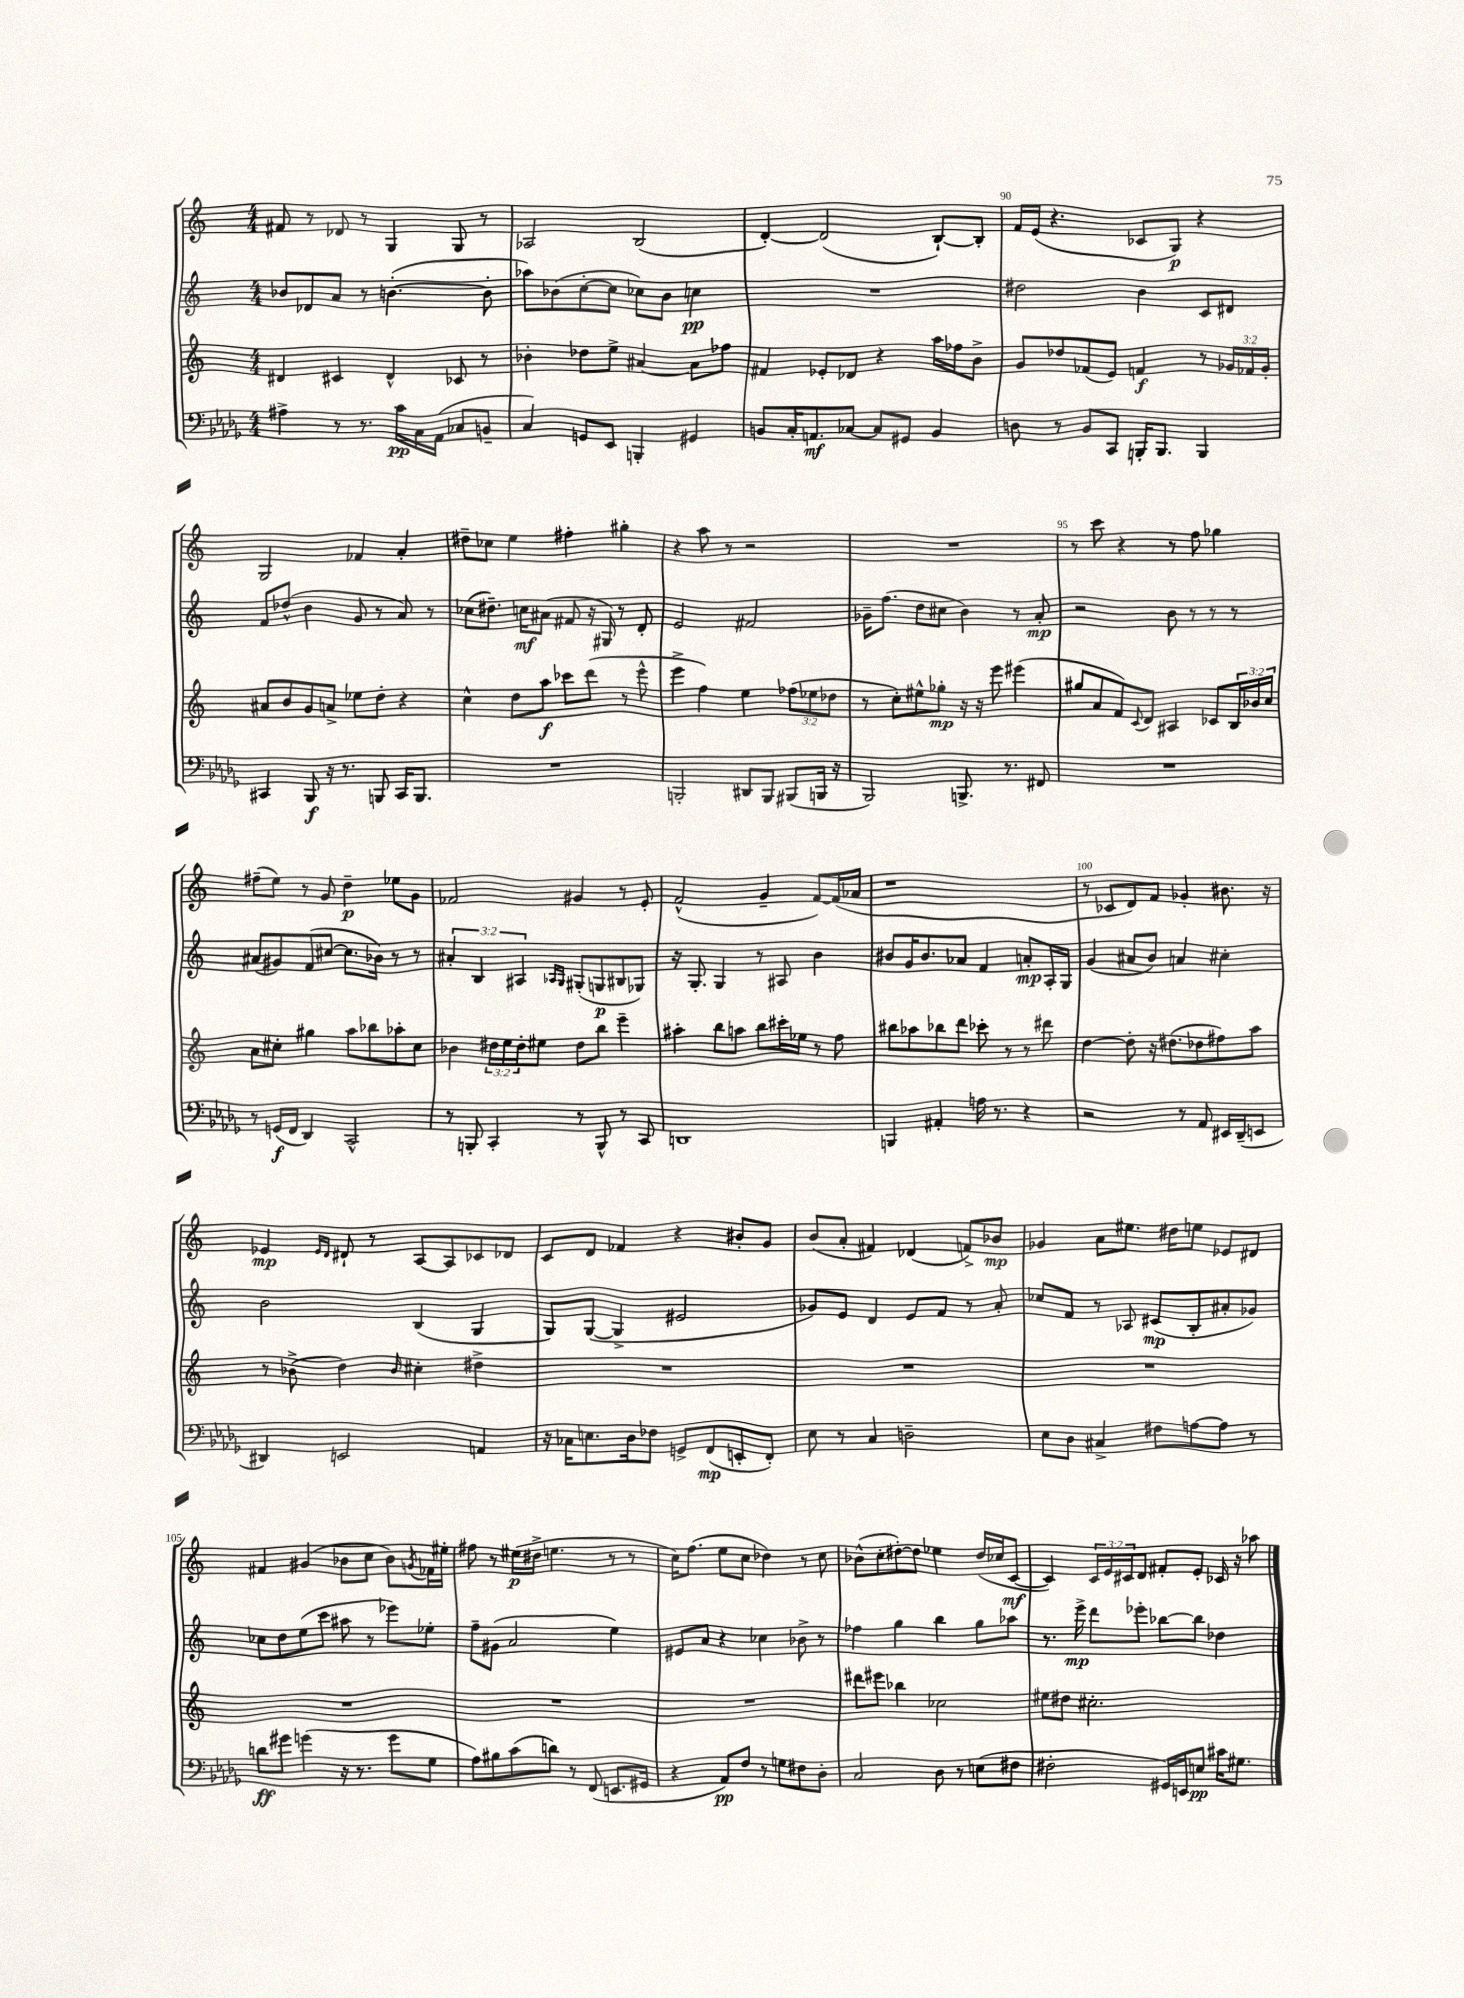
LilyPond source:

<<
\new StaffGroup <<
\new Staff = "s0" {
    \clef treble \key c \major \numericTimeSignature \time 4/4 \override Staff.TupletNumber.text = #tuplet-number::calc-fraction-text
    fis'8 r8 des'8 r8 g4 g8 r8 |
    aes2 b2( |
    d'4~-.) d'2( b8~-!) b8-. |
    f'16 e'16( r4. ces'8 g8\p) r4 |
    g2 fes'4 a'4-. |
    dis''8-- ces''8 e''4 fis''4-. gis''4-. |
    r4 a''8 r8 r2 |
    R1 |
    r8 c'''8 r4 r8 f''8 ges''4 |
    fis''8--( e''8) r8 g'8 d''4--\p ees''8 g'8 |
    fes'2 gis'4 r8 e'8-. |
    f'2-^( g'4-- f'8~) f'16( aes'16 |
    r1 |
    r8 ces'8 d'8) f'8 ges'4-. bis'8. r16 |
    ees'4\mp \grace { ees'16 d'16 } dis'8-! r8 a8~ a8 ces'8 des'8 |
    c'8 d'8 fes'4 r4 bis'8-. g'8 |
    b'8( a'8-. fis'4) des'4( f'8->) bes'8\mp |
    ges'4 a'8 eis''8. dis''16 e''8 ees'8 dis'8 |
    fis'4 gis'4( bes'8 c''8 bes'8) \acciaccatura { g'8 } fes'16 eis''16-. |
    fis''8 r8 eis''16\p( dis''16-> e''4. r8 r8 |
    c''16) f''8.( e''8 c''8 des''4) r8 c''8 |
    bes'8-^( c''8-. dis''8~-.) dis''8 ees''4 dis''16( ces''16 c'8~\mf |
    c'4) \tuplet 3/2 { c'16 e'16 cis'16 } d'8 fis'8-. e'8-. ces'16 r16 aes''8 \bar "|." |
}
\new Staff = "s1" {
    \clef treble \key c \major \numericTimeSignature \time 4/4 \override Staff.TupletNumber.text = #tuplet-number::calc-fraction-text
    bes'8 des'8 a'8 r8 b'4.~-.( b'8-. |
    aes''8) bes'8( c''8~-. c''8 ces''8) bes'8 c''4\pp |
    R1 |
    dis''2 b'4 c'8 dis'8 |
    f'8 des''8-^( b'4 g'8 r8 a'8) r8 |
    ces''8( dis''8.--) c''16\mf ais'8( fis'8 r16 gis16) r8 d'8-. |
    e'2 fis'2 |
    ges'16-- f''8.( d''8 cis''8 b'4) r8 a'8-.\mp |
    r2 b'8 r8 r8 r8 |
    ais'8( gis'8) f'8( cis''8~ cis''8. bes'16) r8 r8 |
    \tuplet 3/2 { ais'4-. b4 ais4 } \grace { aes16 g16 } gis8-.( g8\p bis8 ges8) |
    r16 g8.-. g4 r8 ais8 b'4 |
    bis'8 g'16 bis'8. aes'8 f'4 a'8-.\mp a16-. g16 |
    g'4( ais'8 b'8) a'4 cis''4-. |
    b'2 b4( g4 |
    g8) g8~( g4-> eis'2 |
    ges'8) e'8 d'4 e'8 f'8 r8 a'8-. |
    ces''8 f'8 r8 aes8 cis'8\mp( b8-. ais'8-. ges'8) |
    ces''8 d''8 e''8( c'''8 ais''8 r8 ees'''8) ees''8-. |
    f''8-- gis'8( a'2 e''4) |
    eis'8 a'8 r4 ces''4 bes'8-> r8 |
    fes''4 g''4 b''4 g''8 aes''8 |
    r8. e'''16->\mp d'''8 ees'''8-. bes''8~ bes''8 des''4 \bar "|." |
}
\new Staff = "s2" {
    \clef treble \key c \major \numericTimeSignature \time 4/4 \override Staff.TupletNumber.text = #tuplet-number::calc-fraction-text
    dis'4 cis'4 dis'4-^ ces'8 r8 |
    bes'4-. des''8 e''8-> ais'4~ ais'8 fes''8 |
    fis'4 ees'8-. des'8 r4 a''16 fes''16 b'8-> |
    g'8 des''8 fes'8( e'8) f'4\f r8 \tuplet 3/2 { ges'16 fes'16 ges'16-. } |
    ais'8 b'8 g'8 a'8-> ees''8 d''8-. r4 |
    c''4-^ d''8 a''8\f ces'''8 d'''8( r8 e'''8-^ |
    e'''4-> f''4) e''4 \tuplet 3/2 { fes''8( ees''8 des''8 } |
    r8 c''8-.) eis''8-^ ges''8-.\mp r16 r16 e'''8 eis'''4( |
    gis''8 a'8 f'8) \appoggiatura { c'8 } d'8 ais4 ces'8 \tuplet 3/2 { b16 bes'16 c''16 } |
    a'8 cis''8-. gis''4 a''8 bes''8 aes''8-. cis''8 |
    bes'4 \tuplet 3/2 { dis''16 e''16 dis''16-. } eis''8 dis''8 b''8 e'''4-- |
    ais''4-. b''8 a''8 b''8 cis'''16-. ees''16 r8 f''8 |
    bis''8 aes''8 bes''8 d'''8 ces'''8-. r8 r8 dis'''8 |
    d''4~ d''8-. r16 dis''8.( des''8 fis''8) a''8 |
    r8 bes'8->( d''4) \grace { bes'16 } cis''4-. dis''4-> |
    R1 |
    R1 |
    R1 |
    R1 |
    R1 |
    R1 |
    dis'''8 eis'''8 bes''4 ces''2 |
    eis''8 dis''8 cis''2.-. \bar "|." |
}
\new Staff = "s3" {
    \clef bass \key des \major \numericTimeSignature \time 4/4
    ais4-> r8 r8. c'16\pp c16 aes,16( ces8 b,8-- |
    c4) g,8 ees,8 b,,4-. gis,4 |
    b,8 c16-. a,8.\mf ces8~ ces8 gis,8 b,4 |
    d8 r8 bes,8 c,8 b,,16-. b,,8. b,,4 |
    cis,4 bes,,8\f r16 r8. b,,8 cis,16 b,,8. |
    R1 |
    b,,2-. dis,8 b,,8 bis,,8( b,,16 r16 |
    bes,,2) b,,8.-> r8. fis,8 |
    R1 |
    r8 g,16\f( f,16 des,4) c,2-^ |
    r8 b,,8-. c,4-. r8 b,,8-^ r8 c,8 |
    d,1 |
    b,,4 ais,4-. a16 r8. r4 |
    r2 r8 aes,8 eis,16 des,16--( e,8 |
    dis,4) e,2 a,4 |
    r16 ces16 e8. des16 fes8 g,8-> f,8\mp( e,8-. f,8-.) |
    ees8 r8 c4 d2-- |
    ees8 des8 cis4-> fis8 a8~ a8 r8 |
    d'8\ff gis'8 g'4( r16 r8. g'8 ges8 |
    aes8) bis8 c'8( d'8) r8 f,8( e,8. gis,16 |
    r4 aes,8\pp) f8 r8 g8 fis8 des8-. |
    c2 des8 r8 e8( fis8 |
    fis2-. gis,16) e,16 e8\pp cis'16 gis8. \bar "|." |
}
>>
>>
\layout { \context { \Score currentBarNumber = #87 \override BarNumber.break-visibility = ##(#f #t #t) barNumberVisibility = #(every-nth-bar-number-visible 5) } }
